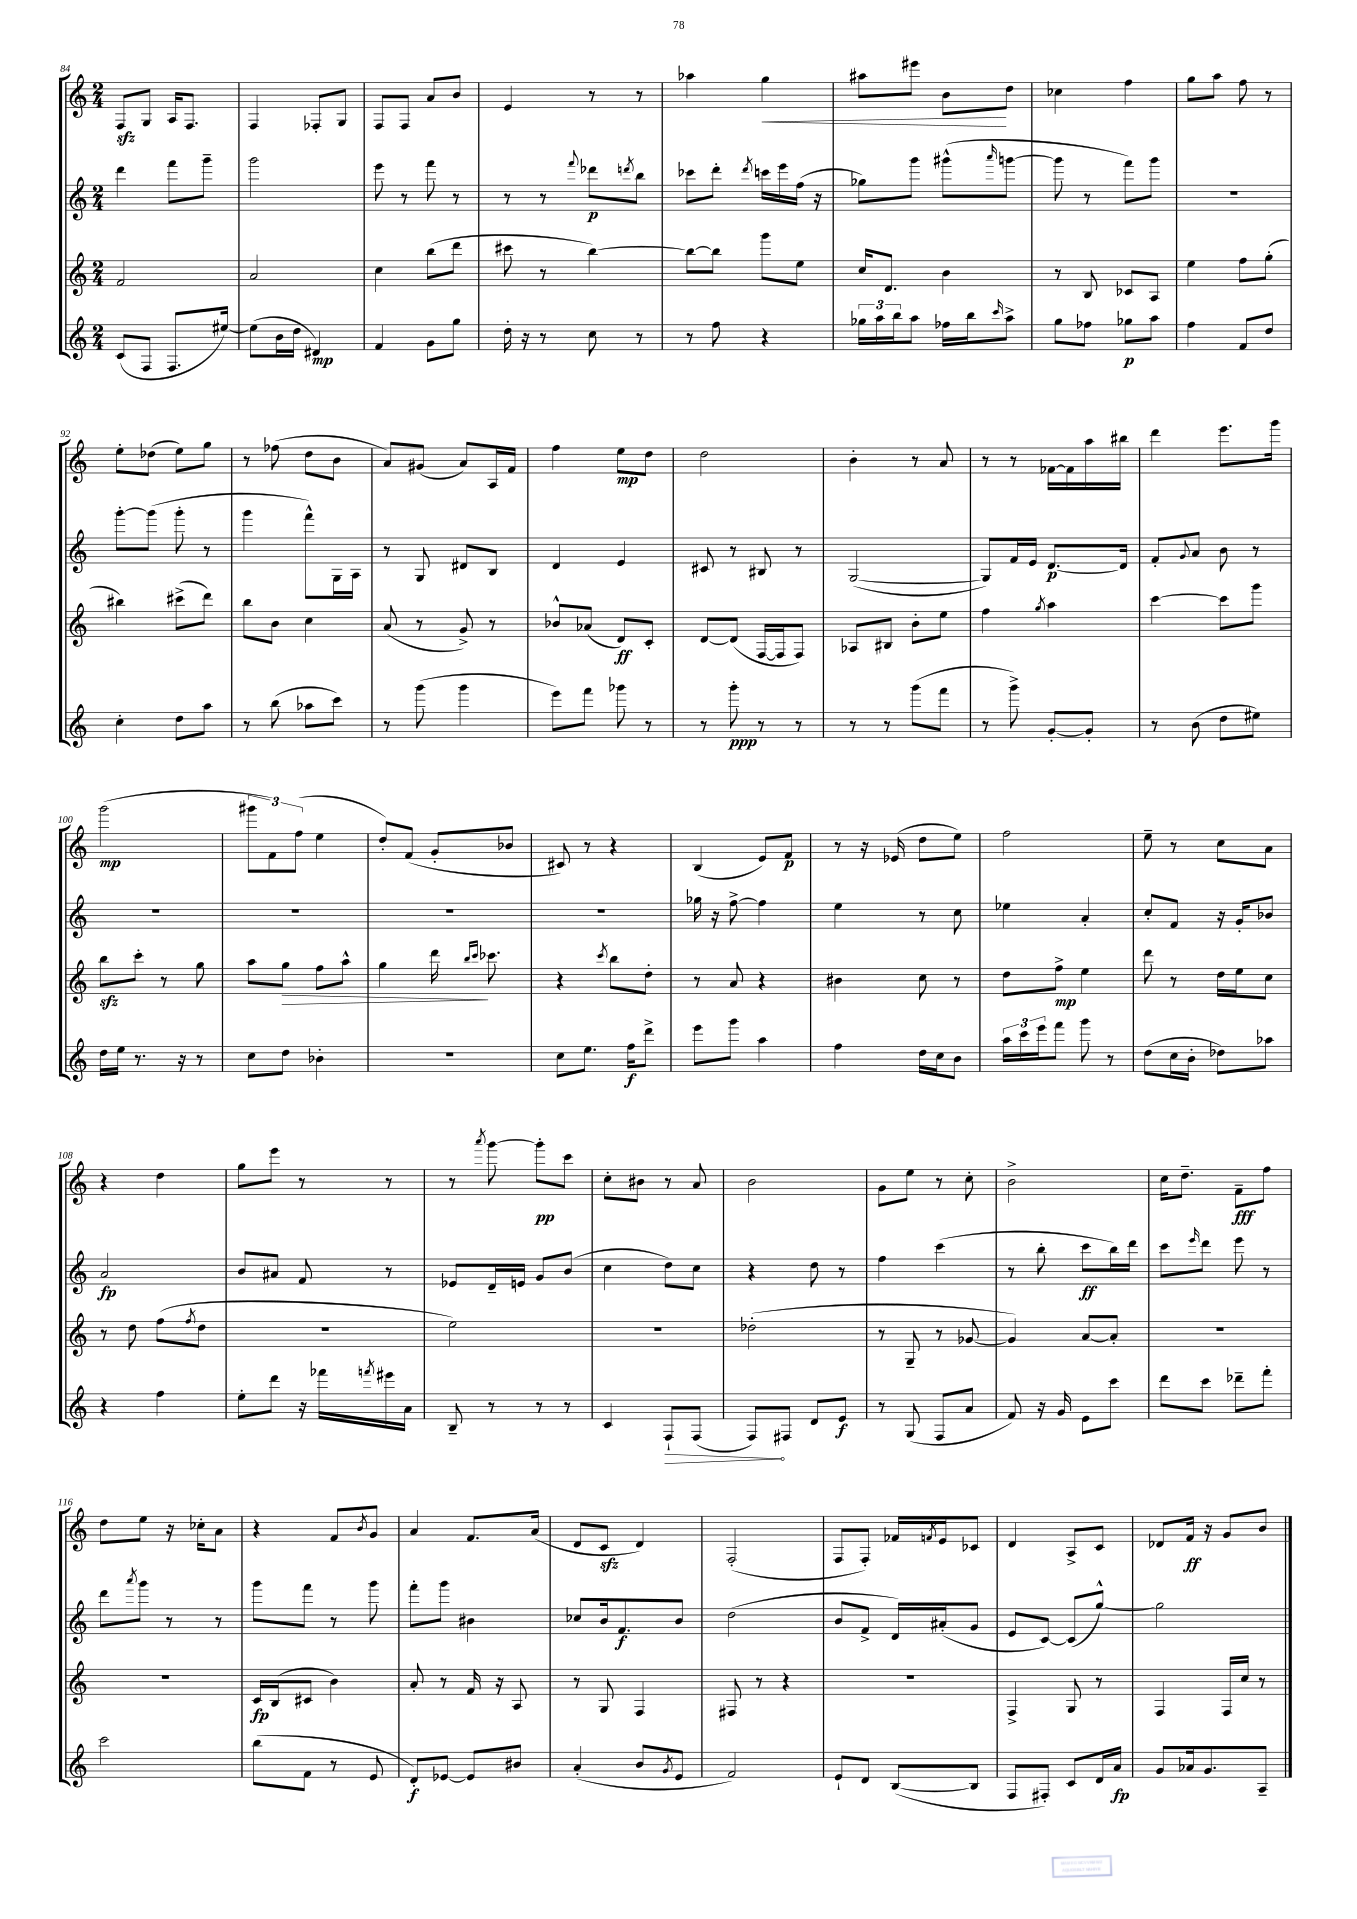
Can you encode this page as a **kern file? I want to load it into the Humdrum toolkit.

**kern	**kern	**kern	**kern
*staff4	*staff3	*staff2	*staff1
*clefG2	*clefG2	*clefG2	*clefG2
*k[]	*k[]	*k[]	*k[]
*M2/4	*M2/4	*M2/4	*M2/4
(8c	2f	4ddd	8F
8F	.	.	8G
8.F	.	8fff	16A
.	.	.	8.F
.	.	8ggg~	.
[16ee#)	.	.	.
=	=	=	=
(8ee#]	2a	2ggg	4F
16b	.	.	.
16dd	.	.	.
4d#)	.	.	8F-'
.	.	.	8G
=	=	=	=
4f	4cc	8eee	8F
.	.	8r	8F
8g	(8bb	8fff	8a
8gg	8ddd	8r	8b
=	=	=	=
16dd'	8ccc#	8r	4e
16r	.	.	.
8r	8r	8r	.
.	.	8qqfff	.
8cc	[4bb)	8ddd-	8r
.	.	8qddd	.
8r	.	8bb	8r
=	=	=	=
8r	8bb_	8ccc-	4aa-
8ff	8bb]	8ddd'	.
.	.	8qddd	.
4r	8ggg	16ccc	4gg
.	.	16eee	.
.	8ee	(16ff	.
.	.	16r	.
=	=	=	=
24gg-	16cc	8gg-)	8aa#
24aa	.	.	.
.	8.d	.	.
24bb	.	.	.
8aa	.	8ggg	8eee#
16ff-	4b	(8ggg#^^	8b
16bb	.	.	.
16qqccc	.	16qqaaa	.
8aa^	.	[8ggg	8dd
=	=	=	=
8gg	8r	8ggg]	4cc-
8ff-	8B	8r	.
8gg-	8c-	8fff)	4ff
8aa	8A	8ggg	.
=	=	=	=
4ff	4ee	2r	8gg
.	.	.	8aa
8f	8ff	.	8ff
8dd	(8gg'	.	8r
=	=	=	=
4cc'	4bb#)	[8ggg'	8ee'
.	.	(8ggg]	(8dd-
8dd	(8ccc#^	8ggg'	8ee)
8aa	8ddd)	8r	8gg
=	=	=	=
8r	8bb	4ggg	8r
(8bb	8b	.	(8ff-
8aa-	4cc	8fff^^)	8dd
8ccc)	.	16G	8b
.	.	16A	.
=	=	=	=
8r	(8a	8r	8a)
(8ggg	8r	8G	(8g#
4ggg	8g^)	8d#	8a)
.	8r	8B	16A
.	.	.	16f
=	=	=	=
8eee)	8b-^^	4d	4ff
8fff	(8a-	.	.
8ggg-	8d)	4e	8ee
8r	8c'	.	8dd
=	=	=	=
8r	[8d	8c#	2dd
8ggg'	(8d]	8r	.
8r	[16F	8B#	.
.	16F]	.	.
8r	8F)	8r	.
=	=	=	=
8r	8A-	([2G	4b'
8r	8B#	.	.
(8ggg	8b'	.	8r
8fff	8ee	.	8a
=	=	=	=
8r	4ff	8G])	8r
8ggg^)	.	16f	8r
.	.	16e	.
.	8qgg	.	.
[8g'	4aa	[8.d	[16f-
.	.	.	16f-]
8g']	.	.	16aa
.	.	16d]	16bb#
=	=	=	=
8r	[4ccc	8f'	4ddd
.	.	8qqg	.
(8b	.	8a	.
8dd	8ccc]	8b	8.eee
8ee#)	8ggg	8r	.
.	.	.	16ggg
=	=	=	=
16dd	8bb	2r	(2ggg
16ee	.	.	.
8.r	8ccc'	.	.
.	8r	.	.
16r	.	.	.
8r	8gg	.	.
=	=	=	=
8cc	8aa	2r	12ggg#
.	.	.	12f)
8dd	8gg	.	.
.	.	.	(12ff
4b-'	8ff	.	4ee
.	8aa^^	.	.
=	=	=	=
2r	4gg	2r	8dd')
.	.	.	(8f
.	16ddd	.	8g'
.	16qqbb	.	.
.	16qqccc	.	.
.	8.ccc-	.	.
.	.	.	8b-
=	=	=	=
8cc	4r	2r	8c#)
8.ee	.	.	8r
.	8qccc	.	.
.	8bb	.	4r
16ff	.	.	.
8ddd^	8dd'	.	.
=	=	=	=
8eee	8r	16gg-	(4B
.	.	16r	.
8ggg	8a	[8ff^	.
4aa	4r	4ff]	8e)
.	.	.	8f
=	=	=	=
4ff	4b#	4ee	8r
.	.	.	16r
.	.	.	(16e-
16dd	8cc	8r	8dd
16cc	.	.	.
8b	8r	8cc	8ee)
=	=	=	=
24aa	8dd	4ee-	2ff
24ccc	.	.	.
24eee	.	.	.
8fff	8ff^	.	.
8ggg	4ee	4a'	.
8r	.	.	.
=	=	=	=
(8dd	8ddd	8cc'	8ee~
16cc	8r	8f	8r
16b'	.	.	.
8dd-)	16dd	16r	8cc
.	16ee	16g'	.
8aa-	8cc	8b-	8a
=	=	=	=
4r	8r	2a	4r
.	8dd	.	.
4ff	(8ff	.	4dd
.	8qff	.	.
.	8dd	.	.
=	=	=	=
8ee'	2r	8b	8gg
8ddd	.	8a#	8eee
16r	.	8f	8r
16fff-	.	.	.
8qfff	.	.	.
16eee#	.	8r	8r
16a	.	.	.
=	=	=	=
8B~	2ee)	8e-	8r
.	.	.	8qaaa
8r	.	16d~	[8ggg
.	.	16e	.
8r	.	8g	8ggg']
8r	.	(8b	8ccc
=	=	=	=
4c	2r	4cc	8cc'
.	.	.	8b#
8F`	.	8dd)	8r
(8F	.	8cc	8a
=	=	=	=
8F)	(2dd-'	4r	2b
8F#	.	.	.
8d	.	8dd	.
8e	.	8r	.
=	=	=	=
8r	8r	4ff	8g
(8G	8G~	.	8ee
8F	8r	(4ccc	8r
8a	[8g-	.	8cc'
=	=	=	=
8f)	4g-])	8r	2b^
16r	.	8bb'	.
16g	.	.	.
8e	[8a	8ccc	.
8ccc	8a']	16bb)	.
.	.	16ddd	.
=	=	=	=
8ddd	2r	8ccc	16cc
.	.	.	8.dd~
.	.	16qqeee	.
8ccc	.	8ddd	.
8ddd-~	.	8eee	8f~
8fff'	.	8r	8ff
=	=	=	=
2ccc	2r	8ddd	8dd
.	.	8qaaa	.
.	.	8ggg	8ee
.	.	8r	16r
.	.	.	16cc-'
.	.	8r	8a
=	=	=	=
(8bb	16c	8ggg	4r
.	(16B	.	.
8f	8c#	8fff	.
8r	4b)	8r	8f
.	.	.	8qb
8e	.	8ggg	8g
=	=	=	=
8d')	8a'	8fff'	4a
[8e-	8r	8ggg	.
8e-]	16f	4b#	8.f
.	16r	.	.
8b#	8A	.	.
.	.	.	(16a
=	=	=	=
(4a'	8r	8cc-	8d
.	8G	16b	8c
.	.	8.f	.
8b	4F	.	4d)
8qg	.	.	.
8e	.	8b	.
=	=	=	=
2f)	8F#	(2dd	(2F'
.	8r	.	.
.	4r	.	.
=	=	=	=
8e`	2r	8b	8F
8d	.	8f^	8F')
([8B	.	16d)	16f-
.	.	.	8qf
.	.	(16a#'	16e
8B]	.	8g	8c-
=	=	=	=
8F	4F^	8e	4d
8F#')	.	[8c)	.
8c	8G	(8c]	8A^
16d	8r	[8gg^^)	8c
16a	.	.	.
=	=	=	=
8g	4F	2gg]	8d-
16a-	.	.	16f
8.g	.	.	16r
.	16F	.	8g
.	16cc	.	.
8A~	8r	.	8b
==	==	==	==
*-	*-	*-	*-
